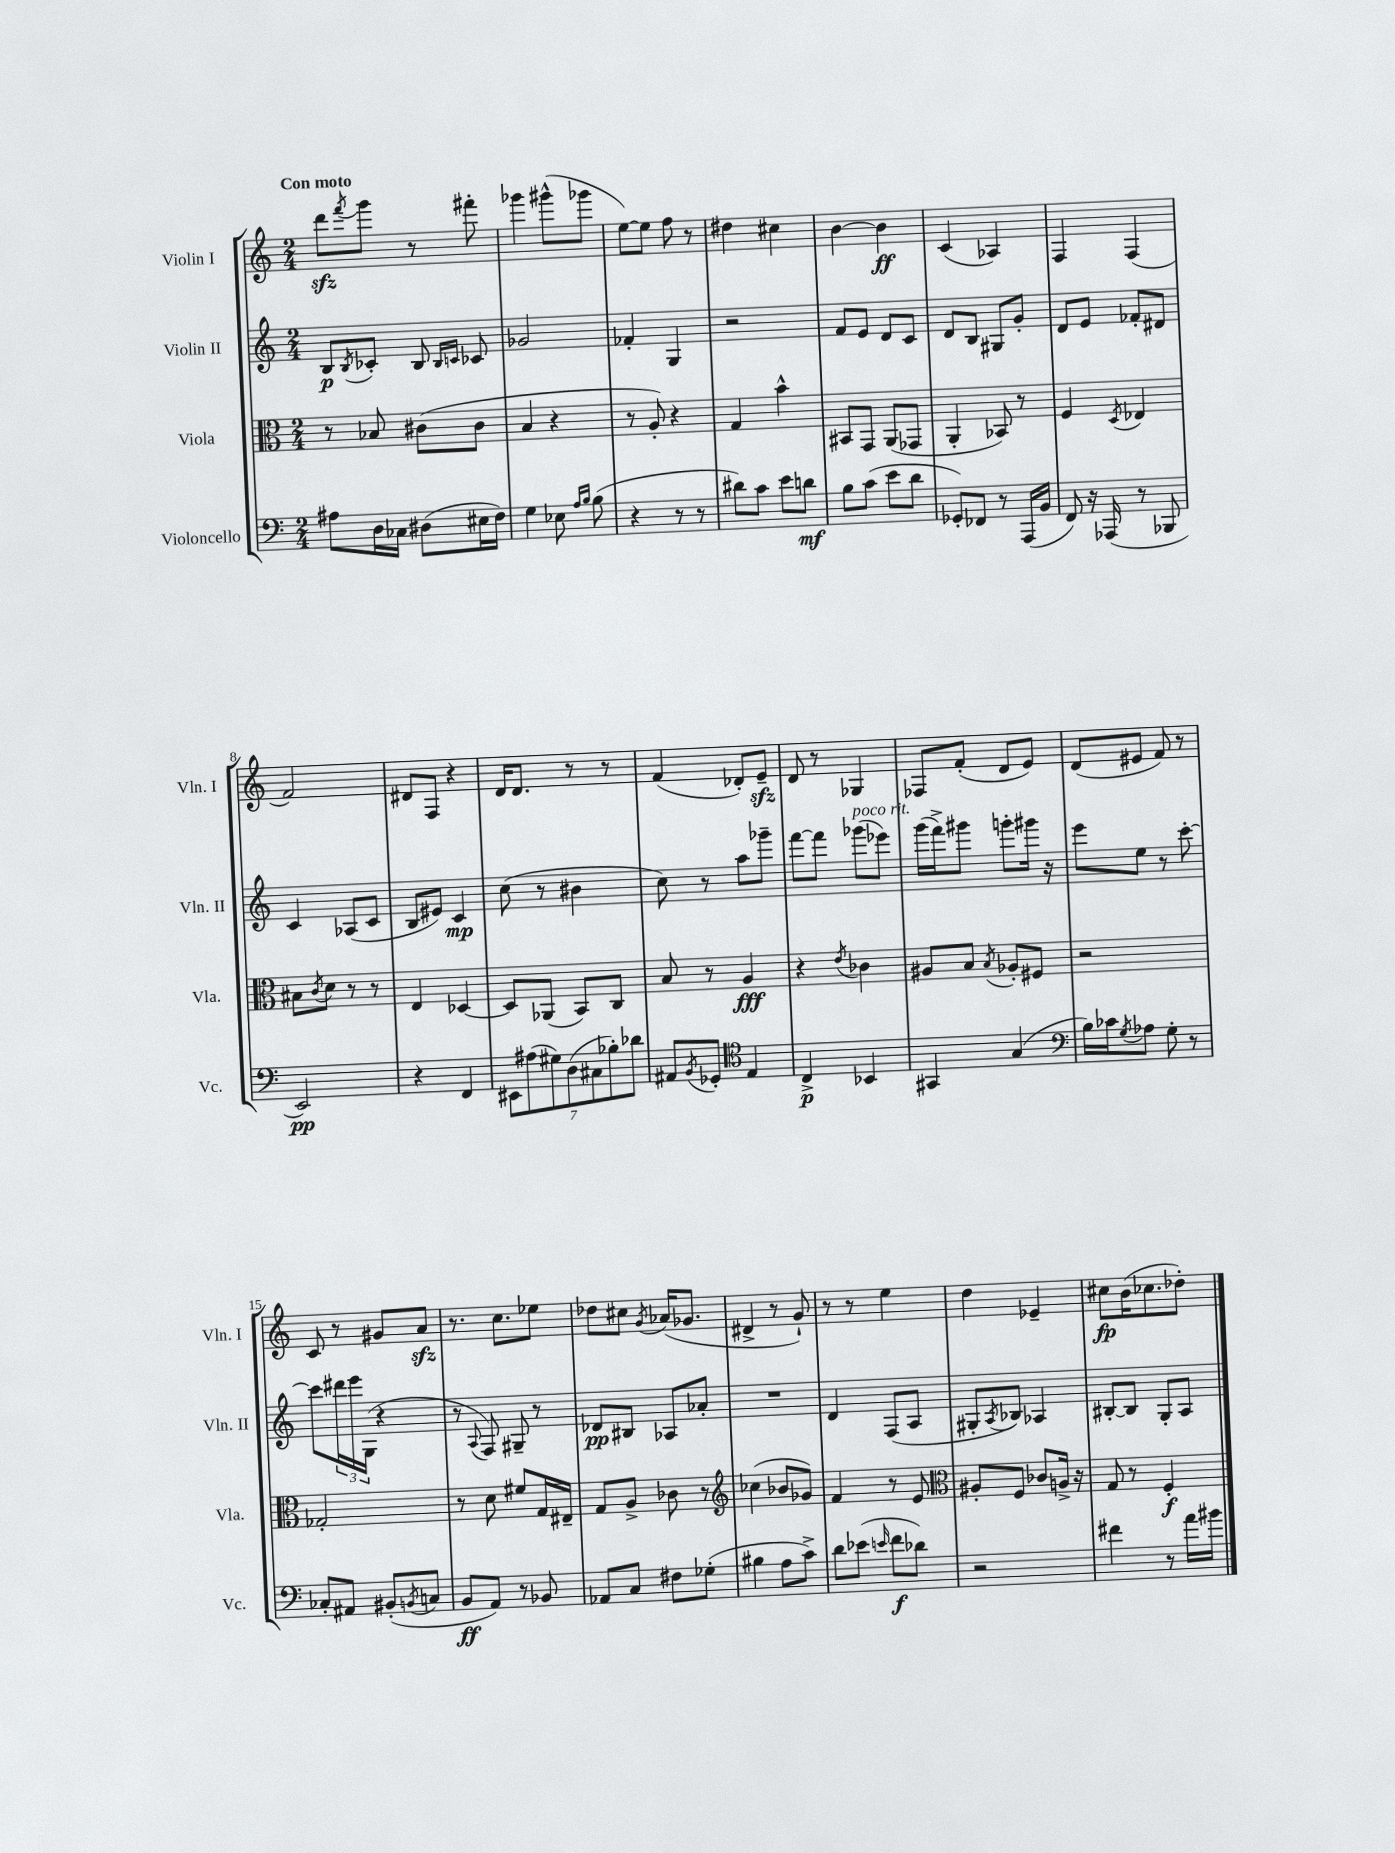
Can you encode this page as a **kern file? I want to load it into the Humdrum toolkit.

**kern	**dynam	**kern	**dynam	**kern	**dynam	**kern	**dynam
*part4	*part4	*part3	*part3	*part2	*part2	*part1	*part1
*staff4	*staff4	*staff3	*staff3	*staff2	*staff2	*staff1	*staff1
*I"Violoncello	*	*I"Viola	*	*I"Violin II	*	*I"Violin I	*
*I'Vc.	*	*I'Vla.	*	*I'Vln. II	*	*I'Vln. I	*
*clefF4	*	*clefC3	*	*clefG2	*	*clefG2	*
*k[]	*	*k[]	*	*k[]	*	*k[]	*
*M2/4	*	*M2/4	*	*M2/4	*	*M2/4	*
=1	=1	=1	=1	=1	=1	=1	=1
!	!	!	!	!	!	!LO:TX:a:B:t=Con moto	!
8A#X\L	.	8r	.	8B/L	p	8dddzz\L	.
.	.	.	.	8qB/	.	8qfff/	.
16D\L	.	8B-X/	.	8c-X'/J	.	8ggg\J	.
16C-X\JJ	.	.	.	.	.	.	.
(8D#X\L	.	(8c#X\L	.	8B/	.	8r	.
.	.	.	.	16qqB/LL	.	.	.
.	.	.	.	16qqcn/JJ	.	.	.
16E#X\L	.	8c#\J	.	8c-X/	.	8fff#X'\	.
16F\JJ)	.	.	.	.	.	.	.
=2	=2	=2	=2	=2	=2	=2	=2
4G\	.	4B/	.	2g-X/	.	4ggg-X\	.
8E-X\	.	4r	.	.	.	(8ggg#X^^\L	.
16qqA/LL	.	.	.	.	.	.	.
16qqB/JJ	.	.	.	.	.	.	.
(8B\	.	.	.	.	.	8ggg-X\J	.
=3	=3	=3	=3	=3	=3	=3	=3
4r	.	8r	.	4f-X'/	.	[8ee\L)	.
.	.	8A'/)	.	.	.	8ee\J]	.
8r	.	4r	.	4G/	.	8ff\	.
8r	.	.	.	.	.	8r	.
=4	=4	=4	=4	=4	=4	=4	=4
8d#X\L)	.	4G/	.	2r	.	4dd#X\	.
8c\J	.	.	.	.	.	.	.
8e\L	.	4b^^\	.	.	.	4cc#X\	.
8dn\J	mf	.	.	.	.	.	.
=5	=5	=5	=5	=5	=5	=5	=5
8B\L	.	8BB#X/L	.	8f/L	.	[4b\	.
(8c\J	.	8GG/J	.	8e/J	.	.	.
8e\L	.	(8AA/L	.	8d/L	.	4b\]	ff
8d\J	.	8GG-X/J	.	8c/J	.	.	.
=6	=6	=6	=6	=6	=6	=6	=6
8GG-X'/L)	.	4AA'/	.	8d/L	.	(4c/	.
8FF-X/J	.	.	.	8B/J	.	.	.
8r	.	8BB-X/)	.	8G#X/L	.	4A-X/)	.
(16AAA/LL	.	8r	.	8g'/J	.	.	.
16BB/JJ	.	.	.	.	.	.	.
=7	=7	=7	=7	=7	=7	=7	=7
8FF/)	.	4F/	.	8d/L	.	4F/	.
16r	.	.	.	8e/J	.	.	.
(16AAA-X/	.	.	.	.	.	.	.
.	.	8qD/	.	.	.	.	.
8r	.	4E-X/	.	8f-X'/L	.	(4F/	.
8BBB-X/	.	.	.	8d#X/J	.	.	.
!!LO:LB:g=z
=8	=8	=8	=8	=8	=8	=8	=8
2EE/)	pp	8B#X\L	.	4c/	.	2f/)	.
.	.	8qc/	.	.	.	.	.
.	.	8d\J	.	.	.	.	.
.	.	8r	.	(8A-X/L	.	.	.
.	.	8r	.	8c/J	.	.	.
=9	=9	=9	=9	=9	=9	=9	=9
4r	.	4E/	.	8B/L	.	8d#X/L	.
.	.	.	.	8e#X/J)	.	8F/J	.
4FF/	.	[4D-X/	.	4c/	mp	4r	.
=10	=10	=10	=10	=10	=10	=10	=10
14EE#X\L	.	8D-/L]	.	(8cc\	.	16d/KL	.
.	.	.	.	.	.	8.d/J	.
(14A#X\	.	.	.	.	.	.	.
.	.	(8AA-X/J	.	8r	.	.	.
14G#X\)	.	.	.	.	.	.	.
(14D\	.	.	.	.	.	.	.
.	.	8BB/L)	.	4b#X\	.	8r	.
14C#X\	.	.	.	.	.	.	.
14B-X'\)	.	.	.	.	.	.	.
.	.	8C/J	.	.	.	8r	.
14d-X\J	.	.	.	.	.	.	.
=11	=11	=11	=11	=11	=11	=11	=11
8AA#X/L	.	8B/	.	8cc\)	.	(4f/	.
8qBB/	.	.	.	.	.	.	.
8GG-X'/J	.	8r	.	8r	.	.	.
*clefC4	*	*	*	*	*	*	*
4E/	.	4A/	fff	8aa\L	.	8d-X'/L)	.
.	.	.	.	8ggg-X~\J	.	8ezz~/J	.
=12	=12	=12	=12	=12	=12	=12	=12
4C^/	p	4r	.	[8fff\L	.	8d/	.
.	.	.	.	8fff\J]	.	8r	.
.	.	8qe/	.	.	.	.	.
!	!	!	!	!LO:TX:a:i:t=poco rit.	!	!	!
4BB-X/	.	4c-X\	.	(8ggg-X\L	.	4G-X/	.
.	.	.	.	8eee-X\J)	.	.	.
=13	=13	=13	=13	=13	=13	=13	=13
4GG#X/	.	8A#X/L	.	(16ggg\LL	.	8F-X/L	.
.	.	.	.	16fff^\J)	.	.	.
.	.	8B/J	.	8ggg#X\J	.	(8f'/J	.
.	.	8qB/	.	.	.	.	.
(4G/	.	8A-X'/L	.	8gggn'\L	.	8d/L	.
.	.	8F#X/J	.	16ggg#X\Jk	.	8e/J)	.
.	.	.	.	16r	.	.	.
=14	=14	=14	=14	=14	=14	=14	=14
*clefF4	*	*	*	*	*	*	*
16B\LL)	.	2r	.	8eee\L	.	(8d/L	.
16c-X\J	.	.	.	.	.	.	.
8qG/	.	.	.	.	.	.	.
8A-X\J	.	.	.	8ee\J	.	8e#X/J	.
8G'\	.	.	.	8r	.	8f/)	.
8r	.	.	.	[8ccc'\	.	8r	.
!!LO:LB:g=z
=15	=15	=15	=15	=15	=15	=15	=15
8C-X'/L	.	2G-X'/	.	8ccc\L]	.	8c/	.
8AA#X/J	.	.	.	24ddd#X\L	.	8r	.
.	.	.	.	24eee\	.	.	.
.	.	.	.	(24G\JJ	.	.	.
(8BB#X'/L	.	.	.	4r	.	8g#X/L	.
8qBBn/	.	.	.	.	.	.	.
8Cn/J	.	.	.	.	.	8azz/J	.
=16	=16	=16	=16	=16	=16	=16	=16
8BB/L	ff	8r	.	8r	.	8.r	.
.	.	.	.	8qqA/	.	.	.
8AA/J)	.	8d\	.	8F/)	.	.	.
.	.	.	.	.	.	8.cc\L	.
8r	.	8f#X/L	.	8G#X~/	.	.	.
8BB-X/	.	16G/L	.	8r	.	8ee-X\J	.
.	.	16E#X~/JJ	.	.	.	.	.
=17	=17	=17	=17	=17	=17	=17	=17
8AA-X/L	.	8G/L	.	8d-X/L	pp	8dd-X\L	.
8C/J	.	8A^/J	.	8B#X/J	.	8cc#X\J	.
.	.	.	.	.	.	8qg/	.
8F#X\L	.	8c-X\	.	8A-X/L	.	(16a-X/KL	.
.	.	.	.	.	.	8.g-X/J	.
(8G-X'\J	.	8r	.	8a-X'/J	.	.	.
=18	=18	=18	=18	=18	=18	=18	=18
*	*	*clefG2	*	*	*	*	*
4B#X\	.	(4cc-X\	.	2r	.	4d#X^/	.
8A\L	.	8b-X/L	.	.	.	8r	.
8c^\J)	.	8g-X/J)	.	.	.	8g`/)	.
=19	=19	=19	=19	=19	=19	=19	=19
8d\L	.	4f/	.	4d/	.	8r	.
(8e-X\J	.	.	.	.	.	8r	.
16qqen/	.	.	.	.	.	.	.
8f\L	f	8r	.	(8F/L	.	4ee\	.
8d-X\J)	.	8e/	.	8A/J	.	.	.
=20	=20	=20	=20	=20	=20	=20	=20
*	*	*clefC3	*	*	*	*	*
2r	.	8A#X'/L	.	8G#X'/L	.	4dd\	.
.	.	.	.	8qA/	.	.	.
.	.	8F/J	.	8B-X/J)	.	.	.
.	.	8c-X/L	.	4A-X/	.	4e-X~/	.
.	.	16An^/Jk	.	.	.	.	.
.	.	16r	.	.	.	.	.
=21	=21	=21	=21	=21	=21	=21	=21
4f#X\	.	8G/	.	[8B#X'/L	.	8cc#X\L	fp
.	.	8r	.	8B#/J]	.	(16b\K	.
.	.	.	.	.	.	8.cc-X\	.
8r	.	4F'/	f	8G'/L	.	.	.
16a\LL	.	.	.	8A/J	.	8dd-X'\J)	.
16b#X\JJ	.	.	.	.	.	.	.
==	==	==	==	==	==	==	==
*-	*-	*-	*-	*-	*-	*-	*-
